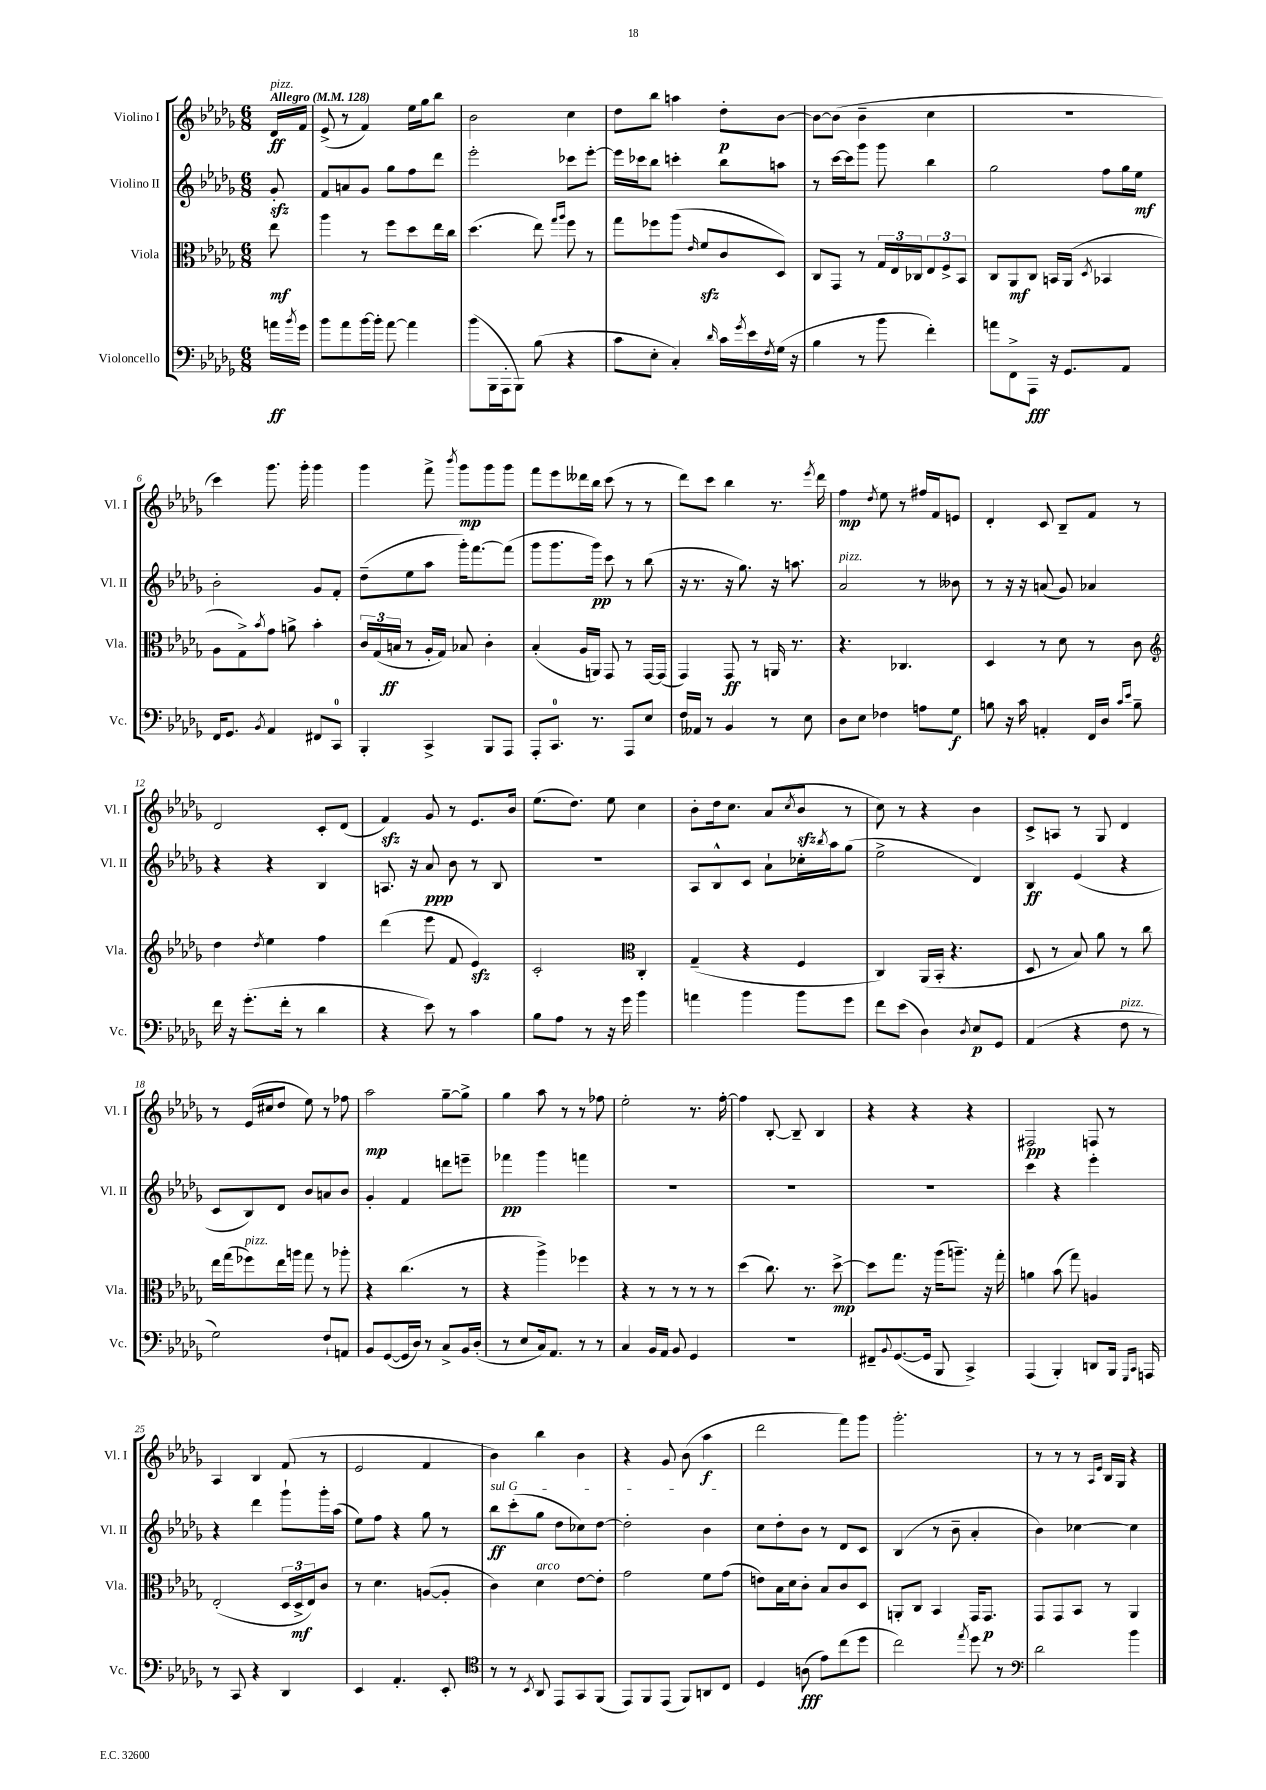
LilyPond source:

<<
\new StaffGroup <<
\new Staff = "s0" \with { instrumentName = "Violino I" shortInstrumentName = "Vl. I" } {
    \clef treble \key des \major \numericTimeSignature \time 6/8 \partial 8 \tempo "Allegro" 4 = 128
    des'16\ff^\markup { \italic "pizz." } f'16 |
    ees'8->( r8 f'4) ees''16 ges''16 bes''8 |
    bes'2 c''4 |
    des''8 bes''8 a''4 des''8-.\p bes'8~ |
    bes'8~ bes'8( bes'4-- c''4 |
    R2. |
    c'''4) ges'''8. ges'''16-. ges'''4 |
    ges'''4 f'''8-> \acciaccatura { bes'''8 } ges'''8\mp ges'''8 ges'''8 |
    f'''8 ees'''8 deses'''16 bes''16 c'''8( r8 r8 |
    des'''8) c'''8 bes''4 r8. \acciaccatura { ees'''8 } des'''16 |
    f''4\mp \acciaccatura { des''8 } ees''8 r8 fis''16 f'16 e'8 |
    des'4-. c'8 bes8-- f'8 r8 |
    des'2 c'8-. des'8( |
    f'4\sfz) ges'8 r8 ees'8. bes'16 |
    ees''8.( des''8.) ees''8 c''4 |
    bes'8-. des''16 c''8. aes'8( \acciaccatura { c''8 } bes'8\sfz r8 |
    c''8) r8 r4 bes'4 |
    c'8-> a8 r8 ges8 des'4 |
    r8 ees'16( cis''16 des''8 ees''8) r8 fes''8 |
    aes''2\mp ges''8~-- ges''8-> |
    ges''4 aes''8 r8 r8 fes''8 |
    ees''2-. r8. f''16~-. |
    f''4 bes8~-. bes8-- bes4 |
    r4 r4 r4 |
    fis2\pp f8 r8 |
    aes4 bes4 f'8( r8 |
    ees'2 f'4 |
    bes'4) bes''4 bes'4 |
    r4 ges'8 bes'8( aes''4\f |
    des'''2 f'''8) ges'''8 |
    ges'''2.-. |
    r8 r8 r8 \grace { aes16 ees'16 } bes16 ges16 r4 \bar "|." |
}
\new Staff = "s1" \with { instrumentName = "Violino II" shortInstrumentName = "Vl. II" } {
    \clef treble \key des \major \numericTimeSignature \time 6/8 \partial 8
    ges'8-.\sfz |
    f'8 a'8 ges'8 ges''8 f''8 des'''8 |
    ees'''2-. ces'''8 ees'''8~-. |
    ees'''16 ces'''16 bes''8 c'''4-. bes''8 a''8 |
    r8 c'''16~ c'''16 ges'''8 ges'''8 bes''4 |
    ges''2 f''8 ges''16 ees''16\mf |
    bes'2-. ges'8 f'8-. |
    des''8--( ees''8 aes''8 ges'''16-.) f'''8.~ f'''8( |
    ges'''8 ges'''8. ges'''16\pp) c'''8 r8 bes''8( |
    r16 r8. r16 ges''8.) r16 a''8. |
    aes'2^\markup { \italic "pizz." } r8 beses'8 |
    r8 r16 r16 a'8( ges'8) aes'4 |
    r4 r4 bes4 |
    a8. r16 aes'8\ppp bes'8 r8 bes8 |
    R2. |
    aes8 bes8-^ c'8 aes'8-! ces''16-. \acciaccatura { bes''8 } aes''16 ges''8( |
    ees''2-> des'4) |
    bes4\ff ees'4( r4 |
    c'8 bes8) des'8 bes'8 a'8 bes'8 |
    ges'4-. f'4 d'''8 e'''8-- |
    fes'''4\pp ges'''4 f'''4 |
    R2. |
    R2. |
    R2. |
    c'''4 r4 ees'''4-. |
    r4 des'''4 ges'''8-! ges'''16-. aes''16( |
    ees''8) f''8 r4 ges''8 r8 |
    \once \override TextSpanner.bound-details.left.text = \markup { \italic "sul G" } bes''8\ff\startTextSpan c'''8-.( ges''8 des''8 ces''8) des''8~ |
    des''2-. bes'4\stopTextSpan |
    c''8 des''8-. bes'8 r8 des'8 c'8 |
    bes4( r8 bes'8-- aes'4-. |
    bes'4) ces''4~ ces''4 \bar "|." |
}
\new Staff = "s2" \with { instrumentName = "Viola" shortInstrumentName = "Vla." } {
    \clef alto \key des \major \numericTimeSignature \time 6/8 \partial 8
    ees''8\mf |
    aes''4 r8 f''8 des''8 ees''16 c''16 |
    des''4.( ees''8) \grace { ges''16 aes''16 } f''8 r8 |
    ges''8 fes''8 aes''8( \grace { ees'16 } f'8\sfz c'8 des8) |
    c8 ges,8 r8 \tuplet 3/2 { ges16 ees16 ces16 } \tuplet 3/2 { ees8 f8-> bes,8 } |
    c8 aes,8\mf c8 b,16 aes,16( \acciaccatura { des8 } bes,4 |
    aes8 ges8->) \acciaccatura { bes'8 } ges'8 a'8-> bes'4-. |
    \tuplet 3/2 { c'16 ges16( b16\ff } r8 aes16-. ges16) bes8 c'4-. |
    bes4-.( aes16 a,16) ges,8 r8 ges,16~ ges,16( |
    ges,4) ges,8\ff r8 a,16 r8. |
    r4. ces4. |
    des4 r8 des'8 r8 c'8 |
    \clef treble des''4 \acciaccatura { des''8 } ees''4 f''4 |
    des'''4( ees'''8 f'8 ees'4\sfz) |
    c'2-. \clef alto c4-. |
    ges4--( r4 f4 |
    c4) aes,16( bes,16-. r4. |
    des8 r8 bes8) aes'8 r8 c''8 |
    ees''16 ges''16( fes''8^\markup { \italic "pizz." }) ees''16 a''16 ges''8 r8 aes''8-. |
    r4 c''4.( r8 |
    r4 aes''4->) fes''4 |
    r4 r8 r8 r8 r8 |
    des''4( c''8.) r8. des''8~->\mp |
    des''8 ges''8. r16 aes''16( a''8.--) r16 ges''16-. |
    a'4 bes'8( ges''8) a4 |
    ees2-.( \tuplet 3/2 { des16 des16->\mf ees16) } c'8 |
    r8 des'4. a8~( a8-. |
    c'4) des'4^\markup { \italic "arco" } ees'8~ ees'8-. |
    ges'2 f'8 ges'8( |
    e'8) bes16 des'16 c'8-. bes8 c'8 des8 |
    a,8-. c8 bes,4 ges,16 ges,8.\p |
    ges,8 ges,8 bes,8 r8 aes,4 \bar "|." |
}
\new Staff = "s3" \with { instrumentName = "Violoncello" shortInstrumentName = "Vc." } {
    \clef bass \key des \major \numericTimeSignature \time 6/8 \partial 8
    a'16\ff \acciaccatura { bes'8 } ges'16 |
    bes'8 aes'8 bes'16~ bes'16-. aes'8~ aes'4 |
    bes'8( bes,,16 aes,,16-. bes,,8) bes8( r4 |
    c'8 ees8-. c4-.) \grace { des'16 } c'16 \acciaccatura { ges'8 } ees'16 \acciaccatura { f8 } ges16( r16 |
    bes4 r8 bes'8 f'4-.) |
    a'8 f,8-> aes,,8\fff r16 ges,8. aes,8 |
    f,16 ges,8. \acciaccatura { bes,8 } aes,4 fis,8 c,8-0 |
    bes,,4-. c,4-> bes,,8 aes,,8 |
    aes,,8-. c,8.-0 r8. aes,,8 ees8 |
    f16 aeses,16 r8 bes,4 r8 ees8 |
    des8 ees8 fes4 a8 ges8\f |
    b8 r16 c'16 a,4-. f,16 des16 \grace { c'16 ees'16 } b8-- |
    f'16 r16 ges'8.-.( f'16-. r8 des'4 |
    r4 ees'8) r8 c'4 |
    bes8 aes8 r8 r16 ges'16 bes'4 |
    a'4 bes'4 bes'8 ges'8 |
    f'8 ees'8( des4) \acciaccatura { des8 } ees8\p ges,8 |
    aes,4( r4 f8^\markup { \italic "pizz." } r8 |
    ges2) f8-! a,8 |
    bes,8 ges,8~( ges,16 des16) r8 c8-> bes,16 des16-.( |
    r8 ees8 c16) aes,8. r8 r8 |
    c4 bes,16 aes,16 bes,8 ges,4 |
    R2. |
    fis,8-- \appoggiatura { bes,8 } ges,8.~( ges,16 bes,,8 c,4->) |
    aes,,4( bes,,4-.) d,8 bes,,16 \grace { ges,,16 c,16 } a,,16 |
    r8 c,8 r4 des,4 |
    ees,4 aes,4.-. ees,8-. |
    \clef tenor r8 r8 \acciaccatura { bes,8 } aes,8 ees,8 ges,8 f,8( |
    ees,8) f,8 ees,8( f,8) a,8 c8 |
    des4 a8\fff( ees'8) c''8( des''8 |
    c''2) \acciaccatura { ees''8 } des''8 r8 |
    \clef bass des'2 bes'4 \bar "|." |
}
>>
>>
